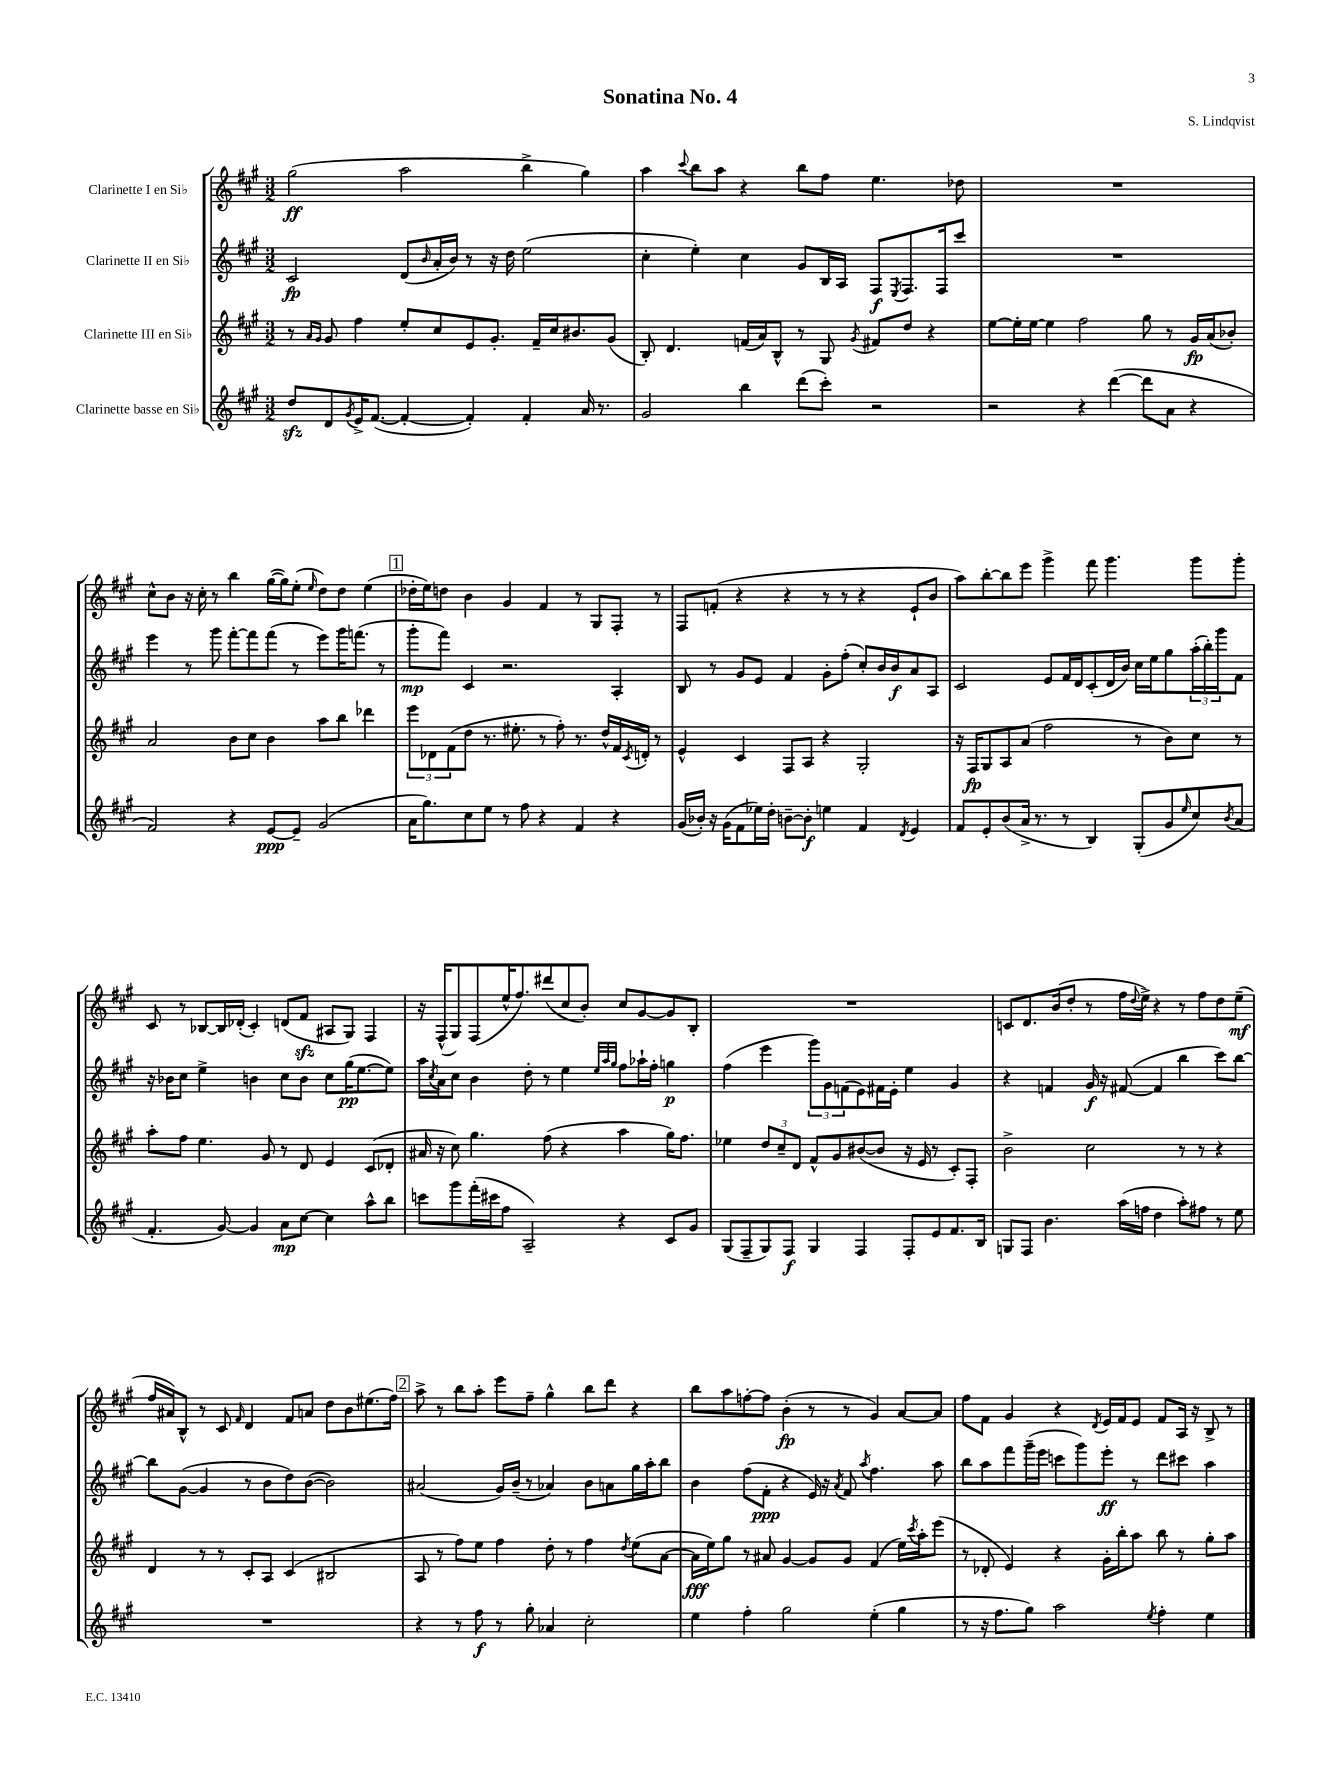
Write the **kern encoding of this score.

**kern	**kern	**kern	**kern
*staff4	*staff3	*staff2	*staff1
*clefG2	*clefG2	*clefG2	*clefG2
*k[f#c#g#]	*k[f#c#g#]	*k[f#c#g#]	*k[f#c#g#]
*M3/2	*M3/2	*M3/2	*M3/2
8dd/L	8r	2c#/	(2gg#\
.	16qqa/LL	.	.
.	16qqg#/JJ	.	.
8d/	8g#/	.	.
8qg#/	.	.	.
16e^/K	4ff#\	.	.
([8.f#/J	.	.	.
4f#'/_	8ee'/L	(8d/L	2aa\
.	.	16qqb/	.
.	8cc#/	16a'/L	.
.	.	16b/JJ)	.
4f#'/])	8e/	8r	.
.	8.g#'/J	16r	.
.	.	16dd\	.
4f#'/	.	(2ee\	4bb^\
.	16f#~/LL	.	.
.	16cc#/J	.	.
.	8.b#/	.	.
16a/	.	.	4gg#\)
8.r	.	.	.
.	(8g#/J	.	.
=	=	=	=
2g#/	8B'/)	4cc#'\	4aa\
.	4.d/	.	.
.	.	.	8qqccc#/
.	.	4ee'\)	8bb\L
.	.	.	8aa\J
4bb\	(16f/LL	4cc#\	4r
.	16a/J)	.	.
.	8B^^/J	.	.
(8ddd\L	8r	8g#/L	8bb\L
8ccc#'\J)	8G#/	16B/L	8ff#\J
.	.	16A/JJ	.
.	8qg#/	.	.
2r	8f#/L	8F#/L	4.ee\
.	.	8qE/	.
.	8dd/J	8.F#/	.
.	4r	.	.
.	.	16F#/k	.
.	.	8ccc#/J	8dd-\
=	=	=	=
2r	[8ee\L	1.r	1.r
.	16ee'\]L	.	.
.	[16ee\JJ	.	.
.	4ee\]	.	.
4r	2ff#\	.	.
([4ddd\	.	.	.
8ddd\]L	8gg#\	.	.
8a\J	8r	.	.
4r	16g#/LL	.	.
.	(16a/J	.	.
.	8b-'/J)	.	.
=	=	=	=
2f#/)	2a/	4eee\	8cc#^^\L
.	.	.	8b\J
.	.	8r	16r
.	.	.	16cc#'\
.	.	8ggg#\	8r
4r	8b\L	[8fff#'\L	4bb\
.	8cc#\J	8fff#\]	.
[8e/L	4b\	(8fff#\J	([16gg#\LL
.	.	.	16gg#\]J)
8e~/]J	.	8r	(8ee'\J
.	.	.	16qqee/
(2g#/	8aa\L	8eee\L)	8dd\L)
.	8bb\J	16ggg#\K	8dd\J
.	.	(8.fff\J	.
.	4ddd-\	.	(4ee\
.	.	8r	.
=	=	=	=
16a\LK	12eee\L	8ggg#'\L	16dd-'\LL
8.gg#\)	.	.	16ee\J)
.	12d-\	.	.
.	.	8fff#\J)	8dd\J
.	(12f#\	.	.
8cc#\	8dd\J	4c#/	4b\
8ee\J	8.r	.	.
8r	.	2.r	4g#/
.	8.ee#'\	.	.
8ff#\	.	.	.
4r	8r	.	4f#/
.	8ff#'\)	.	.
4f#/	8.r	.	8r
.	.	.	8G#/L
.	16dd^^/LL	.	.
4r	16f#/	4A'/	8F#'/J
.	8qc#/	.	.
.	16d'/JJ	.	.
.	8r	.	8r
=	=	=	=
(16g#/LL	4e^^/	8B/	8F#/L
16b-'/JJ)	.	.	.
16r	.	8r	(8f'/J
(16g#\LK	.	.	.
8f#\	4c#/	8g#/L	4r
16ee-\L)	.	8e/J	.
16dd'\JJ	.	.	.
[8b~\L	8F#/L	4f#/	4r
8b'\]J	8A/J	.	.
4ee\	4r	8g#'\L	8r
.	.	(8ff#'\J	8r
4f#/	2G#'/	8cc#'/L)	4r
.	.	16b/L	.
.	.	16b/J	.
8qd/	.	.	.
4e/	.	8a/	8e`/L
.	.	8A/J	8b/J
=	=	=	=
8f#/L	16r	2c#/	8aa\L)
.	16F#/LK	.	.
8e'/	8G#/	.	[8bb'\
(8b/	8A/	.	8bb\]
16a^/Jk	(8a/J	.	8eee\J
8.r	.	.	.
.	2ff#\	8e/L	4ggg#^\
8r	.	16f#/L	.
.	.	16d/J	.
4B/)	.	(8c#'/	8fff#\
.	.	16d/L	4.ggg#\
.	.	16b/JJ)	.
(8G#'/L	8r	16cc#\LL	.
.	.	16ee\J	.
8g#/	8b\L)	8gg#\	.
16qqee/	.	.	.
8cc#/)	8cc#\J	(24aa'\L	8ggg#\L
.	.	24bb'\)	.
.	.	24ggg#\J	.
8qb/	.	.	.
(8a/J	8r	8f#\J	8ggg#'\J
=	=	=	=
4.f#'/	8aa'\L	16r	8c#/
.	.	16b-\LK	.
.	8ff#\J	8cc#\J	8r
.	4.ee\	4ee^\	[8B-/L
[8g#/)	.	.	16B-/]L
.	.	.	(16d-'/JJ
4g#/]	.	4b\	4c#'/)
.	8g#/	.	.
8a\L	8r	8cc#\L	(8d/L
[8cc#\J	8d/	8b\J	8f#/J
4cc#\]	4e/	8cc#\L	8A#/L
.	.	(16gg#\K	8G#/J)
.	.	[8.ee\	.
8aa^^\L	(8c#/L	.	4F#/
8bb\J	8d-'/J	8ee\]J)	.
=	=	=	=
8ccc\L	16a#/	16aa\LL	16r
.	.	8qcc#/	.
.	16r	16a\J	(16F#^^/LK
8ggg#\	8cc#\)	8cc#\J	8G#/)
(16fff#'\L	4.gg#\	4b\	(8F#/
16ccc#\J	.	.	.
8ff#\J	.	.	16ee^^/K
.	.	.	8.ff#/)
2A~/)	.	8dd'\	.
.	(8ff#\	8r	(8ddd#/
.	4r	4ee\	8cc#/
.	.	.	8b'/J)
.	.	32qqee/LLL	.
.	.	32qqaa/	.
.	.	32qqgg#/JJJ	.
4r	4aa\	8ff#\L	8cc#/L
.	.	16aa-`\L	[8g#/
.	.	16ff#'\JJ	.
8c#/L	16gg#\LK)	4gg\	8g#/]
.	8.ff#\J	.	.
8g#/J	.	.	8B'/J
=	=	=	=
(8G#/L	4ee-\	(4ff#\	1.r
8F#~/	.	.	.
8G#/)	12dd/L	4eee\	.
.	12cc#~/	.	.
8F#/J	.	.	.
.	12d/J	.	.
4G#/	8f#^^/L	12ggg#\L)	.
.	.	12g#\	.
.	8g#/	.	.
.	.	(12f\	.
4F#/	([8b#/	8e\)	.
.	8b#/]J	16f#\L	.
.	.	16e'\JJ	.
8F#'/L	16r	4ee\	.
.	16e/	.	.
8e/	8r	.	.
8.f#/	8c#'/L)	4g#/	.
.	8F#'/J	.	.
16B/Jk	.	.	.
=	=	=	=
8G/L	2b^\	4r	8c/L
8F#/J	.	.	8.d/
4.b\	.	4f/	.
.	.	.	(16b/k
.	.	.	8dd'/J
.	2cc#\	16g#/	8r
.	.	16r	.
(16aa\LL	.	([8f#/	16ff#\LL
.	.	.	8qqdd/
16ff\JJ	.	.	16ee^\JJ)
4dd\	.	4f#/]	4r
8aa'\L)	8r	4bb\	8r
8ff#\J	8r	.	8ff#\L
8r	4r	8ccc#\L)	8dd\
8ee\	.	[8bb\J	(8ee~\J
=	=	=	=
1.r	4d/	8bb\]L	16ff#/LL
.	.	.	16a#/J)
.	.	([8g#\J	8B^^/J
.	8r	4g#/]	8r
.	8r	.	8c#/
.	.	.	16qqf#/
.	8c#'/L	8r	4d/
.	8A/J	8b\L	.
.	(4c#/	8dd\)	8f#/L
.	.	([8b\J	8a/J
.	2B#/	2b\])	8dd\L
.	.	.	8b\
.	.	.	(8.ee#\
.	.	.	16ff#\Jk)
=	=	=	=
4r	8A/	(2a#/	8aa^\
.	8r	.	8r
8r	8ff#\L)	.	8bb\L
8ff#\	8ee\J	.	8aa'\J
8r	4ff#\	16g#/LL)	8eee\L
.	.	(16b~/JJ	.
8gg#'\	.	8r	8ff#~\J
4a-/	8dd'\	4a-/)	4gg#^^\
.	8r	.	.
2cc#'\	4ff#\	8b\L	8bb\L
.	.	8a\	8ddd\J
.	8qdd/	.	.
.	(8ee\L	16gg#\L	4r
.	.	16aa'\J	.
.	[8a\J	8bb\J	.
=	=	=	=
4ee\	16a\]LL	4b\	8bb\L
.	16ee\J)	.	.
.	8gg#\J	.	8aa\
4ff#'\	8r	(8ff#\L	[8ff'\
.	8a#/	8f#'\J	8ff\]J
2gg#\	[4g#/	4r	(4b'\
.	8g#/]L	16e/)	8r
.	.	16r	.
.	.	8qa/	.
.	8g#/J	8f#/	8r
.	.	8qaa/	.
(4ee'\	(4f#/	4.ff#\	4g#/)
4gg#\	16ee\LL)	.	[8a/L
.	8qccc#/	.	.
.	16aa'\J	.	.
.	(8eee\J	8aa\	8a/]J
=	=	=	=
8r	8r	8bb\L	8ff#\L
16r	8d-'/	8aa\	8f#\J
8.ff#\L	.	.	.
.	4e/)	8fff#\	4g#/
8gg#\J)	.	(16ggg#~\L	.
.	.	16eee\JJ	.
2aa\	4r	8ccc\L	4r
.	.	8ggg#\)	.
.	.	.	8qd/
.	16g#'\LL	8eee'\J	16e/LL
.	16bb'\J	.	16f#/J
.	8aa\J	8r	8e/J
8qee/	.	.	.
4ff#'\	8bb\	8ddd\L	8f#/L
.	8r	8ccc#\J	16A/Jk
.	.	.	16r
4ee\	8gg#'\L	4aa\	8B^/
.	8aa\J	.	8r
==	==	==	==
*-	*-	*-	*-
